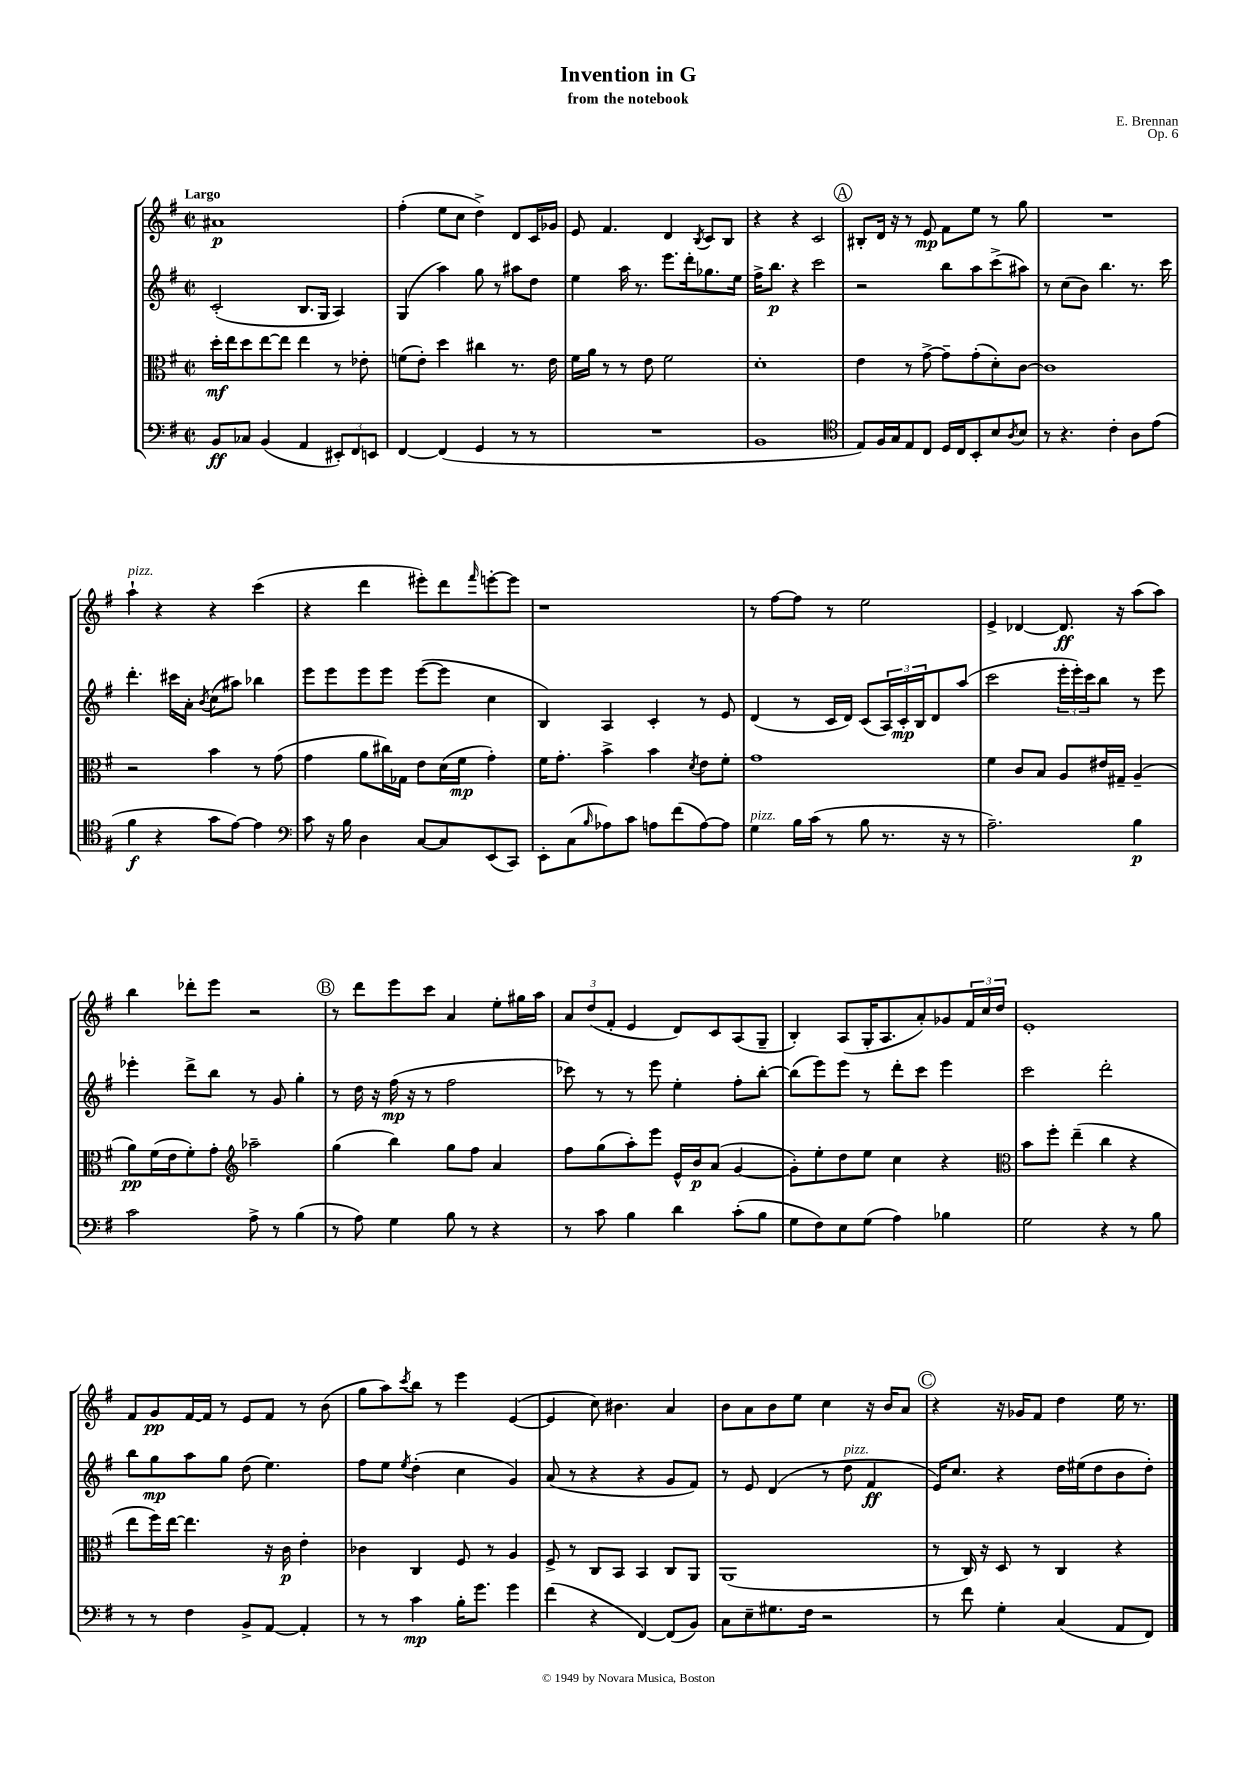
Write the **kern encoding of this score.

**kern	**kern	**kern	**kern
*staff4	*staff3	*staff2	*staff1
*clefF4	*clefC3	*clefG2	*clefG2
*k[f#]	*k[f#]	*k[f#]	*k[f#]
*M2/2	*M2/2	*M2/2	*M2/2
*met(c|)	*met(c|)	*met(c|)	*met(c|)
8BB/L	16dd'\LL	(2c'/	1a#
.	16ee\J	.	.
8C-/J	8dd\	.	.
(4BB/	[8ee\	.	.
.	8ee\]J	.	.
4AA/	4ee\	8.B/L	.
.	.	16G/Jk	.
12EE#'/L)	8r	4A/)	.
12FF#/	.	.	.
.	8e-'\	.	.
12EE/J	.	.	.
=	=	=	=
[4FF#/	(8f\L	(4G/	(4ff#'\
.	8e'\J)	.	.
(4FF#/]	4dd\	4aa\)	8ee\L
.	.	.	8cc\J
4GG/	4cc#\	8gg\	4dd^\)
.	.	8r	.
8r	8.r	8aa#\L	8d/L
8r	.	8dd\J	16c/L
.	16e\	.	16g-/JJ
=	=	=	=
1r	16f#\LL	4ee\	8e/
.	16a\JJ	.	.
.	8r	.	4.f#/
.	8r	16aa\	.
.	.	8.r	.
.	8e\	.	.
.	2f#\	8.eee\L	4d/
.	.	16ddd'\k	.
.	.	.	8qB/
.	.	8.gg-\	8c/L
.	.	.	8B/J
.	.	16ee\Jk	.
=	=	=	=
1BB	1d'	16ff#^\LK	4r
.	.	8.bb\J	.
.	.	4r	4r
.	.	2ccc\	2c/
=	=	=	=
*clefC4	*	*	*
8E/L)	4e\	2r	8B#'/L
16F#/L	.	.	16d/Jk
16G/J	.	.	16r
8E/	8r	.	8r
8C/J	[8g^\	.	8e/
16D/LL	8g~\]L	8bb\L	8f#\L
16C/J	.	.	.
8BB'/	(8g'\	8aa\	8ee\J
8B/	8d'\)	(8ccc^\	8r
8qA/	.	.	.
8B/J	[8c\J	8aa#\J)	8gg\
=	=	=	=
8r	1c]	8r	1r
4.r	.	(8cc\L	.
.	.	8b\J)	.
.	.	4.bb\	.
4c'\	.	.	.
8A\L	.	8.r	.
(8e\J	.	.	.
.	.	16ccc\	.
=	=	=	=
4f#\	2r	4.ddd'\	4aa`\
4r	.	.	4r
.	.	16ccc#\LL	.
.	.	16a'\JJ	.
.	.	8qb/	.
8g\L	4b\	(8cc\L	4r
[8e\J)	.	8aa#\J)	.
4e\]	8r	4bb-\	(4ccc\
.	(8g\	.	.
=	=	=	=
*clefF4	*	*	*
8c\	4g\	8eee\L	4r
16r	.	8eee\	.
16B\	.	.	.
4D\	8a\L	8eee\	4ddd\
.	16cc#\L)	8eee\J	.
.	16G-\JJ	.	.
[8C/L	8e\L	([8eee\L	8eee#'\L)
8C/]	(16d\L	8eee\]J	8ddd\
.	16f#\JJ	.	.
.	.	.	16qqfff#/
(8EE/	4g'\)	4cc\	[8eee'\
8CC/J)	.	.	8eee\]J
=	=	=	=
8EE'\L	16f#\LK	4B/)	1r
.	8.g'\J	.	.
(8C\	.	.	.
16qqB/	.	.	.
8A-\)	4b^\	4A/	.
8c\J	.	.	.
8A\L	4b\	4c'/	.
(8f#\	.	.	.
.	8qd/	.	.
[8A\)	8e\L	8r	.
8A\]J	8f#'\J	8e/	.
=	=	=	=
4G\	1g	(4d/	8r
.	.	.	[8ff#\L
16B\LL	.	8r	8ff#\]J
(16c\JJ	.	.	.
8r	.	16c/LL	8r
.	.	16d/JJ)	.
8B\	.	(8c/L	2ee\
8.r	.	24A/L)	.
.	.	24c'/	.
.	.	24B/J	.
.	.	8d/	.
16r	.	.	.
8r	.	(8aa/J	.
=	=	=	=
2.A~\)	4f#\	2ccc\	4e^/
.	8c/L	.	[4d-/
.	8B/J	.	.
.	8A/L	24eee'\LL	8.d-/]
.	.	24eee'\)	.
.	.	24ccc\J	.
.	16e#/L	8bb\J	.
.	16G#~/JJ	.	16r
4B\	(4A~/	8r	(8aa\L
.	.	8eee\	8aa\J)
=	=	=	=
2c\	8a\L)	4eee-'\	4bb\
.	(16f#\L	.	.
.	16e\J	.	.
.	8f#'\)	8ddd^\L	8ddd-'\L
.	8g'\J	8bb\J	8eee\J
*	*clefG2	*	*
8A^\	2aa-~\	8r	2r
8r	.	8g/	.
(4B\	.	4gg'\	.
=	=	=	=
8r	(4gg\	8r	8r
8A\)	.	16dd\	8ddd\L
.	.	16r	.
4G\	4bb\)	(16ff#\	8eee\
.	.	16r	.
.	.	8r	8ccc\J
8B\	8gg\L	2ff#\	4a/
8r	8ff#\J	.	.
4r	4a/	.	8ee'\L
.	.	.	16gg#\L
.	.	.	16aa\JJ
=	=	=	=
8r	8ff#\L	8ccc-\)	12a/L
.	.	.	(12dd/
8c\	(8gg\	8r	.
.	.	.	12f#'/J
4B\	8aa'\)	8r	4e/
.	8eee\J	8eee\	.
4d\	16e^^/LL	4ee'\	8d/L)
.	16b/J	.	.
.	(8a/J	.	8c/
(8c'\L	[4g/	8ff#'\L	(8A/
8B\J	.	[8bb'\J	8G~/J
=	=	=	=
8G\L	8g'\]L)	(8bb\]L	4B'/)
8F#\)	8ee'\	8eee\)	.
8E\	8dd\	8eee\J	(8A/L
(8G\J	8ee\J	8r	16G'/K
.	.	.	8.A/
4A\)	4cc\	8ddd'\L	.
.	.	8ccc\J	8a'/)
4B-\	4r	4eee\	8g-/
.	.	.	24f#/L
.	.	.	24cc/
.	.	.	24dd/JJ
=	=	=	=
*	*clefC3	*	*
2G\	8b\L	2ccc\	1e'
.	8ff#'\J	.	.
.	(4ee~\	.	.
4r	4cc\	2ddd'\	.
8r	4r	.	.
8B\	.	.	.
=	=	=	=
8r	8ee\L	8bb\L	8f#/L
8r	16ff#\L)	8gg\	8g/
.	[16ee\JJ	.	.
4F#\	4.ee\]	8aa\	[16f#/L
.	.	.	16f#/]JJ
.	.	8gg\J	8r
8BB^/L	.	(8dd\	8e/L
[8AA/J	16r	4.ee\)	8f#/J
.	16c\	.	.
4AA'/]	4e'\	.	8r
.	.	.	(8b\
=	=	=	=
8r	4c-\	8ff#\L	8gg\L
8r	.	8ee\J	8aa\)
.	.	8qee/	8qccc/
4c\	4C/	(4dd'\	8bb\J
.	.	.	8r
16B'\LK	8F#/	4cc\	4eee\
8.g\J	.	.	.
.	8r	.	.
4g\	4A/	4g/)	([4e/
=	=	=	=
(4f#\	8F#^/	(8a/	4e/]
.	8r	8r	.
4r	8C/L	4r	8cc\)
.	8BB/J	.	4.b#\
[4FF#/)	4BB/	4r	.
(8FF#/]L	8C/L	8g/L	4a/
8BB/J)	8AA/J	8f#/J)	.
=	=	=	=
8C\L	(1AA	8r	8b\L
8E~\	.	8e/	8a\
8.G#\	.	(4d/	8b\
.	.	.	8ee\J
16F#\Jk	.	.	.
2r	.	8r	4cc\
.	.	8dd\	.
.	.	4f#/	16r
.	.	.	16b/LK
.	.	.	8a/J
=	=	=	=
8r	8r	16e/LK)	4r
.	.	8.cc/J	.
8f#\	16C/)	.	.
.	16r	.	.
4G'\	8D/	4r	16r
.	.	.	16g-/LK
.	8r	.	8f#/J
(4C/	4C/	16dd\LL	4dd\
.	.	(16ee#\J	.
.	.	8dd\	.
8AA/L	4r	8b\	16ee\
.	.	.	8.r
8FF#/J)	.	8dd'\J)	.
==	==	==	==
*-	*-	*-	*-
